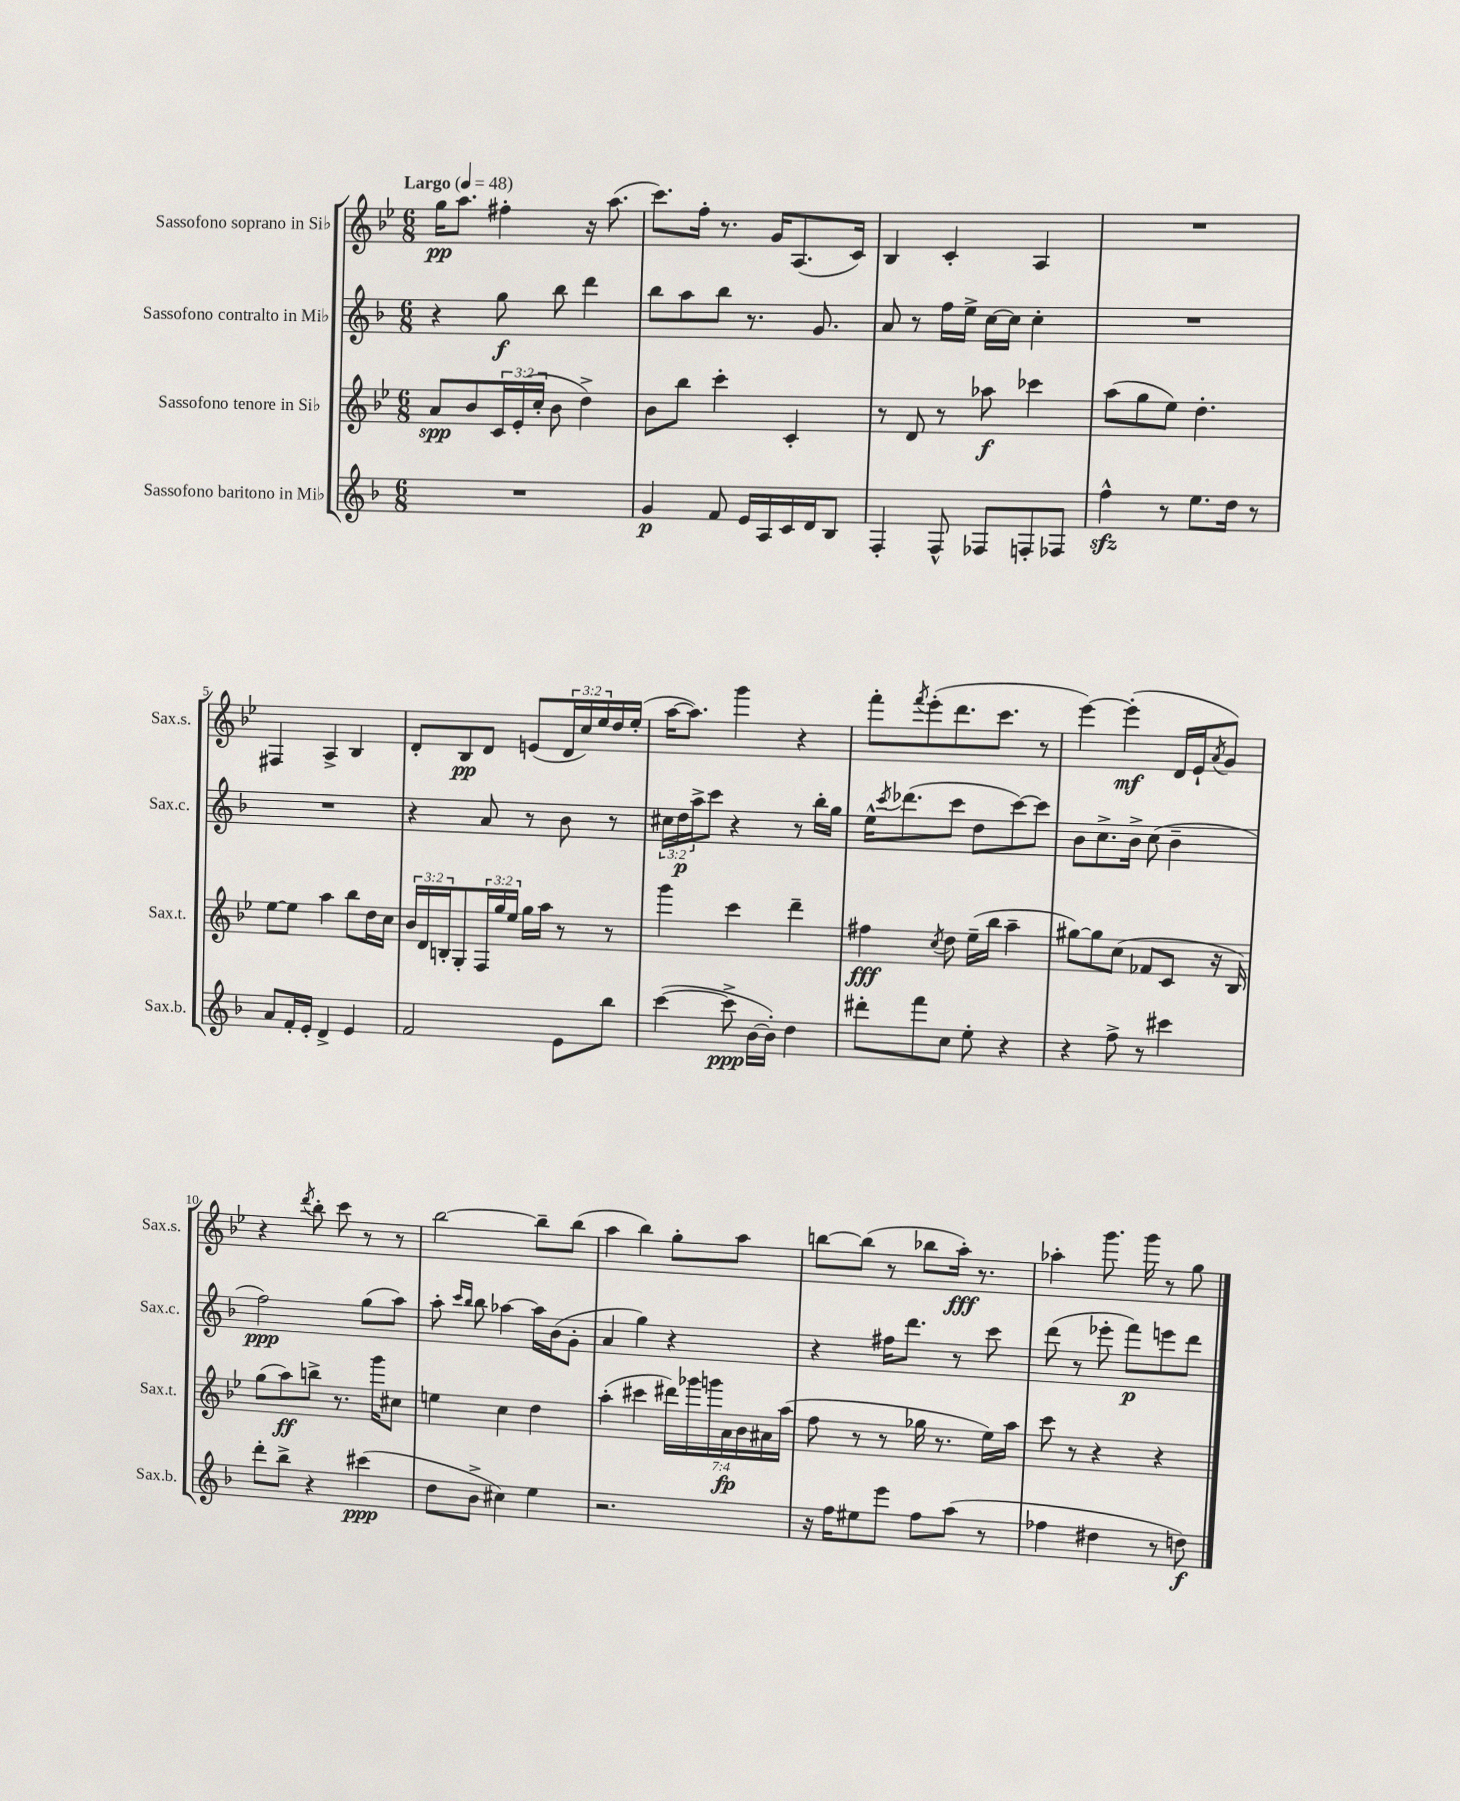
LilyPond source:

<<
\new StaffGroup <<
\new Staff = "s0" \with { instrumentName = "Sassofono soprano in Sib" shortInstrumentName = "Sax.s." } {
    \clef treble \key bes \major \numericTimeSignature \time 6/8 \override Staff.TupletNumber.text = #tuplet-number::calc-fraction-text \tempo "Largo" 4 = 48
    g''16\pp a''8. fis''4-. r16 a''8.( |
    c'''8.) f''16-. r8. g'16 a8.( c'16) |
    bes4 c'4-. a4 |
    R2. |
    fis4 a4-> bes4 |
    d'8-. bes8\pp d'8 e'8( \tuplet 3/2 { d'16 c''16) ees''16 } d''16 ees''16-.( |
    a''16~ a''8.) g'''4 r4 |
    f'''8-. \acciaccatura { f'''8 } ees'''8-.( d'''8. c'''8. r8 |
    ees'''4~) ees'''4-.\mf( d'16 ees'16-! \acciaccatura { a'8 } g'8) |
    r4 \acciaccatura { d'''8 } bes''8-. c'''8 r8 r8 |
    bes''2~ bes''8-- bes''8( |
    a''4 bes''4) g''8-. a''8 |
    b''8~ b''8( r8 bes''8 a''16-.\fff) r8. |
    aes''4-. g'''8. g'''16 r8 g''8 \bar "|." |
}
\new Staff = "s1" \with { instrumentName = "Sassofono contralto in Mib" shortInstrumentName = "Sax.c." } {
    \clef treble \key f \major \numericTimeSignature \time 6/8 \override Staff.TupletNumber.text = #tuplet-number::calc-fraction-text
    r4 g''8\f bes''8 d'''4 |
    bes''8 a''8 bes''8 r8. g'8. |
    a'8 r8 f''16 e''16-> c''16~ c''16 c''4-. |
    R2. |
    R2. |
    r4 a'8 r8 bes'8 r8 |
    \tuplet 3/2 { cis''16 d''16\p a''16-> } c'''8 r4 r8 bes''16-. g''16 |
    e''16-^ \acciaccatura { c'''8 } des'''8.( c'''8 d''8 c'''8~) c'''8 |
    bes'8 c''8.-> bes'16-> c''8( bes'4-- |
    f''2\ppp) g''8( a''8) |
    a''8-. \grace { c'''16 bes''16 } bes''8 aes''4~ aes''16 bes'16( g'8-. |
    a'4 g''4) r4 |
    r4 fis''16 d'''8. r8 c'''8 |
    d'''8( r8 ees'''8-. f'''8\p) e'''8 d'''8 \bar "|." |
}
\new Staff = "s2" \with { instrumentName = "Sassofono tenore in Sib" shortInstrumentName = "Sax.t." } {
    \clef treble \key bes \major \numericTimeSignature \time 6/8 \override Staff.TupletNumber.text = #tuplet-number::calc-fraction-text
    a'8\spp bes'8 \tuplet 3/2 { c'16 ees'16-.( c''16-. } bes'8 d''4->) |
    bes'8 bes''8 c'''4-. c'4-. |
    r8 d'8 r8 aes''8\f ces'''4 |
    a''8( g''8 ees''8) d''4.-. |
    ees''8~ ees''8 a''4 bes''8 d''16 c''16 |
    \tuplet 3/2 { bes'16 d'16 b16-. } g8-. \tuplet 3/2 { f16 g''16 ees''16 } g''16 a''16 r8 r8 |
    g'''4 c'''4 d'''4-- |
    fis''4\fff \acciaccatura { c''8 } d''8 ees''16--( bes''16 a''4-- |
    gis''8~) gis''8 c''8( fes'8 c'8 r16 bes16) |
    g''8( a''8\ff) b''8-> r8. g'''16 cis''8 |
    e''4 c''4 d''4 |
    a''4-.( cis'''4 \tuplet 7/4 { dis'''16) ges'''16 g'''16 a'16\fp bes'16 ais'16 a''16( } |
    f''8 r8 r8 ges''16 r8. ees''16) a''16 |
    c'''8 r8 r4 r4 \bar "|." |
}
\new Staff = "s3" \with { instrumentName = "Sassofono baritono in Mib" shortInstrumentName = "Sax.b." } {
    \clef treble \key f \major \numericTimeSignature \time 6/8
    R2. |
    g'4\p f'8 e'16 a16 c'16 d'16 bes8 |
    f4-. f8-^ fes8 f8-. fes8 |
    f''4-^\sfz r8 e''8. d''16 r8 |
    a'8 f'16-. e'16-. d'4-> e'4 |
    f'2 e'8 bes''8 |
    c'''4~( c'''8->\ppp bes'16~ bes'16-.) d''4 |
    dis'''8-. f'''8 c''8 e''8-. r4 |
    r4 f''8-> r8 cis'''4 |
    d'''8-. bes''8-> r4 cis'''4\ppp( |
    d''8 bes'8-> cis''4) e''4 |
    r2. |
    r16 f''16 eis''8 e'''8 f''8 a''8( r8 |
    fes''4 dis''4 r8 d''8\f) \bar "|." |
}
>>
>>
